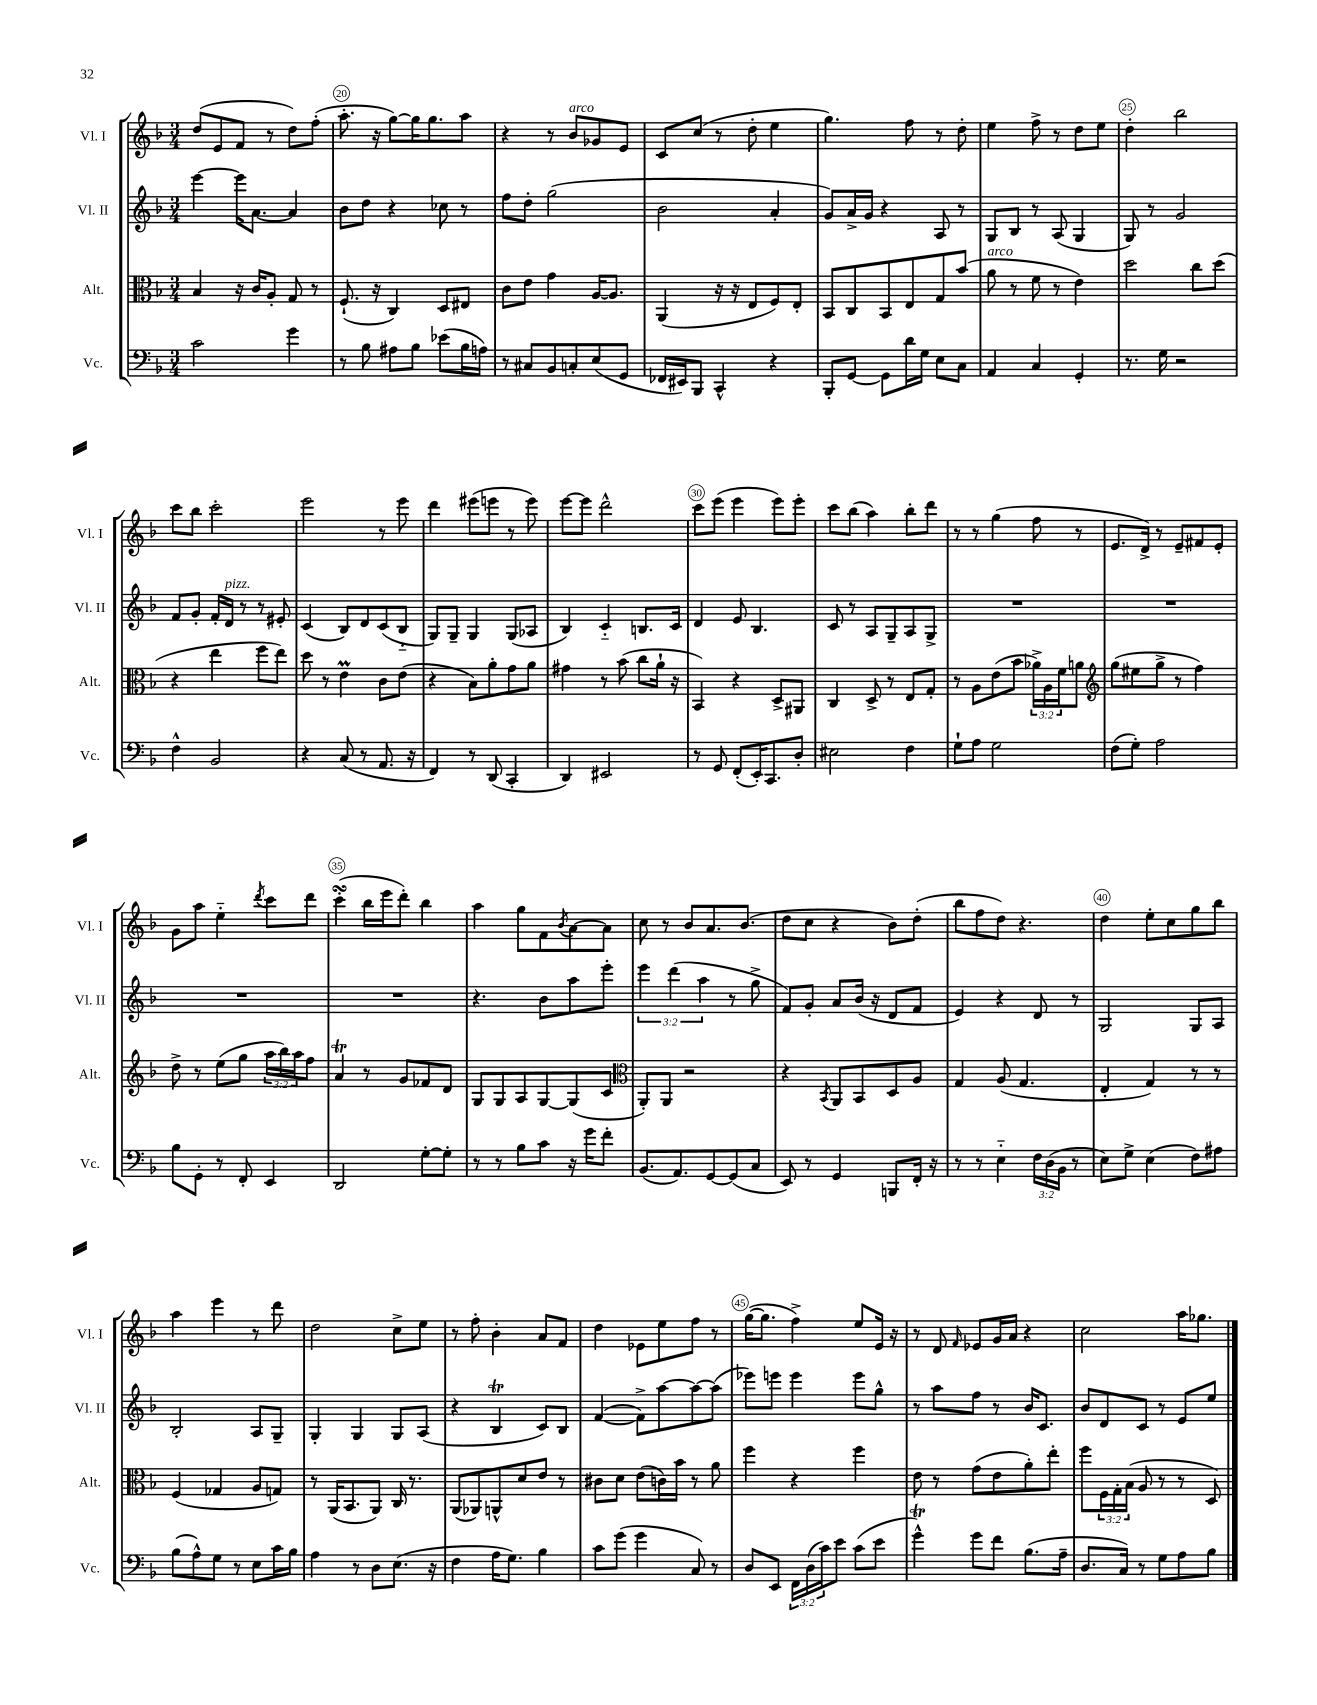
<<
\new StaffGroup <<
\new Staff = "s0" \with { instrumentName = "Vl. I" shortInstrumentName = "Vl. I" } {
    \clef treble \key f \major \numericTimeSignature \time 3/4
    d''8( e'8 f'8 r8 d''8) f''8-.( |
    a''8.-. r16 g''8~) g''16 g''8. a''8 |
    r4 r8 bes'8^\markup { \italic "arco" } ges'8 e'8 |
    c'8 c''8( r8 d''8-. e''4 |
    g''4.) f''8 r8 d''8-. |
    e''4 f''8-> r8 d''8 e''8 |
    d''4-. bes''2 |
    c'''8 bes''8 c'''2-. |
    e'''2 r8 e'''8 |
    d'''4 eis'''8( e'''8 r8 e'''8) |
    e'''8~ e'''8 d'''2-^ |
    c'''8 e'''8( e'''4 e'''8) e'''8-. |
    c'''8 bes''8( a''4) bes''8-. d'''8 |
    r8 r8 g''4( f''8 r8 |
    e'8. d'16->) r8 e'8-- fis'8 e'8-. |
    g'8 a''8 e''4-_ \acciaccatura { d'''8 } c'''8 d'''8 |
    c'''4-.\turn( bes''16 e'''16 d'''8-.) bes''4 |
    a''4 g''8 f'8 \acciaccatura { bes'8 } a'8~ a'8 |
    c''8 r8 bes'8 a'8. bes'8.( |
    d''8 c''8 r4 bes'8) d''8-.( |
    bes''8 f''8 d''8) r4. |
    d''4 e''8-. c''8 g''8 bes''8 |
    a''4 e'''4 r8 d'''8 |
    d''2 c''8-> e''8 |
    r8 f''8-. bes'4-. a'8 f'8 |
    d''4 ees'8 e''8 f''8 r8 |
    g''16~( g''8. f''4->) e''8 e'16 r16 |
    r8 d'8 \grace { f'16 } ees'8 g'16 a'16 r4 |
    c''2 a''16 ges''8. \bar "|." |
}
\new Staff = "s1" \with { instrumentName = "Vl. II" shortInstrumentName = "Vl. II" } {
    \clef treble \key f \major \numericTimeSignature \time 3/4 \override Staff.TupletNumber.text = #tuplet-number::calc-fraction-text
    e'''4~ e'''16 a'8.~ a'4 |
    bes'8 d''8 r4 ces''8 r8 |
    f''8 d''8-. g''2( |
    bes'2 a'4-. |
    g'8) a'16-> g'16 r4 a8 r8 |
    g8 bes8 r8 a8( g4 |
    g8) r8 g'2 |
    f'8 g'8-. f'16-. d'16^\markup { \italic "pizz." } r8 r8 eis'8-. |
    c'4( bes8) d'8 c'8( bes8-_ |
    g8) g8-- g4 g8( aes8 |
    bes4) c'4-_ b8. c'16 |
    d'4 e'8 bes4. |
    c'8 r8 a8 g8-- a8 g8-> |
    R2. |
    R2. |
    R2. |
    R2. |
    r4. bes'8 a''8 e'''8-. |
    \tuplet 3/2 { e'''4 d'''4( a''4 } r8 g''8-> |
    f'8) g'8-. a'8 bes'16( r16 d'8 f'8 |
    e'4) r4 d'8 r8 |
    g2 g8 a8 |
    bes2-. a8 g8-- |
    g4-. g4 g8 a8( |
    r4 bes4\trill c'8) bes8 |
    f'4~( f'8->) a''8~ a''8~ a''8( |
    ees'''8) e'''8 e'''4 e'''8 g''8-^ |
    r8 a''8 f''8 r8 bes'16 c'8. |
    bes'8 d'8 c'8 r8 e'8 e''8 \bar "|." |
}
\new Staff = "s2" \with { instrumentName = "Alt." shortInstrumentName = "Alt." } {
    \clef alto \key f \major \numericTimeSignature \time 3/4 \override Staff.TupletNumber.text = #tuplet-number::calc-fraction-text
    bes4 r16 c'16 a8-. g8 r8 |
    f8.-!( r16 c4) d8 eis8 |
    c'8 e'8 g'4 a16~ a8. |
    a,4( r16 r16 e8 f8) e8-. |
    bes,8 c8 bes,8 e8 g8 bes'8( |
    a'8^\markup { \italic "arco" } r8 f'8 r8 e'4) |
    d''2 c''8 d''8( |
    r4 e''4 f''8 e''8) |
    d''8 r8 e'4\prall c'8 e'8( |
    r4 bes8) a'8-. g'8 a'8 |
    gis'4 r8 bes'8( c''8 a'16-! r16 |
    bes,4) r4 d8-> ais,8 |
    c4 d8-> r8 e8 g8-. |
    r8 a8 e'8( bes'8 \tuplet 3/2 { aes'16->) a16 f'16 } a'8 |
    \clef treble g''8( eis''8 g''8-> r8 f''4) |
    d''8-> r8 e''8( g''8 \tuplet 3/2 { a''16 bes''16) a''16 } f''8 |
    a'4\trill r8 g'8 fes'8 d'8 |
    g8 g8 a8 g8~ g8( c'8 |
    \clef alto a,8-.) a,8 r2 |
    r4 \acciaccatura { bes,8 } a,8 bes,8 d8 a8 |
    g4 a8( g4. |
    e4-. g4) r8 r8 |
    f4( ges4 a8 g8) |
    r8 a,16( bes,8. a,8) c16 r8. |
    a,8( aes,8) a,8-^ d'8 e'8 r8 |
    cis'8 d'8 e'8( c'16) bes'16 r8 a'8 |
    f''4 r4 f''4 |
    e'8 r8 g'8( e'8 a'8-.) e''8-. |
    f''8 \tuplet 3/2 { f16 g16-. bes16( } a8 r8 r8 d8) \bar "|." |
}
\new Staff = "s3" \with { instrumentName = "Vc." shortInstrumentName = "Vc." } {
    \clef bass \key f \major \numericTimeSignature \time 3/4 \override Staff.TupletNumber.text = #tuplet-number::calc-fraction-text
    c'2 g'4 |
    r8 bes8 ais8 bes8 ees'8( bes16 a16) |
    r8 cis8 bes,8 c8-. e8( g,8 |
    fes,16 eis,16) bes,,8 c,4-^ r4 |
    bes,,8-. g,8~ g,8 d'16 g16 e8 c8 |
    a,4 c4 g,4-. |
    r8. g16 r2 |
    f4-^ bes,2 |
    r4 c8( r8 a,8. r16 |
    f,4) r8 d,8( c,4-. |
    d,4) eis,2 |
    r8 g,8 f,8-.( e,16-.) c,8. d8-. |
    eis2 f4 |
    g8-! a8 g2 |
    f8( g8-.) a2 |
    bes8 g,8-. r8 f,8-. e,4 |
    d,2 g8~-. g8-. |
    r8 r8 bes8 c'8 r16 g'16 f'8-. |
    bes,8.( a,8.) g,8~ g,8( c8 |
    e,8) r8 g,4 b,,8 f,16-. r16 |
    r8 r8 e4-_ \tuplet 3/2 { f16 d16( bes,16 } r8 |
    e8) g8-> e4( f8) ais8 |
    bes8( a8-^) g8 r8 e8 c'16 bes16 |
    a4 r8 d8 e8.( r16 |
    f4 a16 g8.) bes4 |
    c'8 g'8( g'4 c8) r8 |
    d8 e,8 \tuplet 3/2 { f,16 d16( c'16) } e'8 c'8( e'8 |
    g'4-^\trill) g'8 f'8 bes8.( a16-- |
    d8. c16) r8 g8 a8 bes8 \bar "|." |
}
>>
>>
\layout { \context { \Score currentBarNumber = #19 \override BarNumber.break-visibility = ##(#f #t #t) barNumberVisibility = #(every-nth-bar-number-visible 5) \override BarNumber.stencil = #(make-stencil-circler 0.1 0.3 ly:text-interface::print) } }
